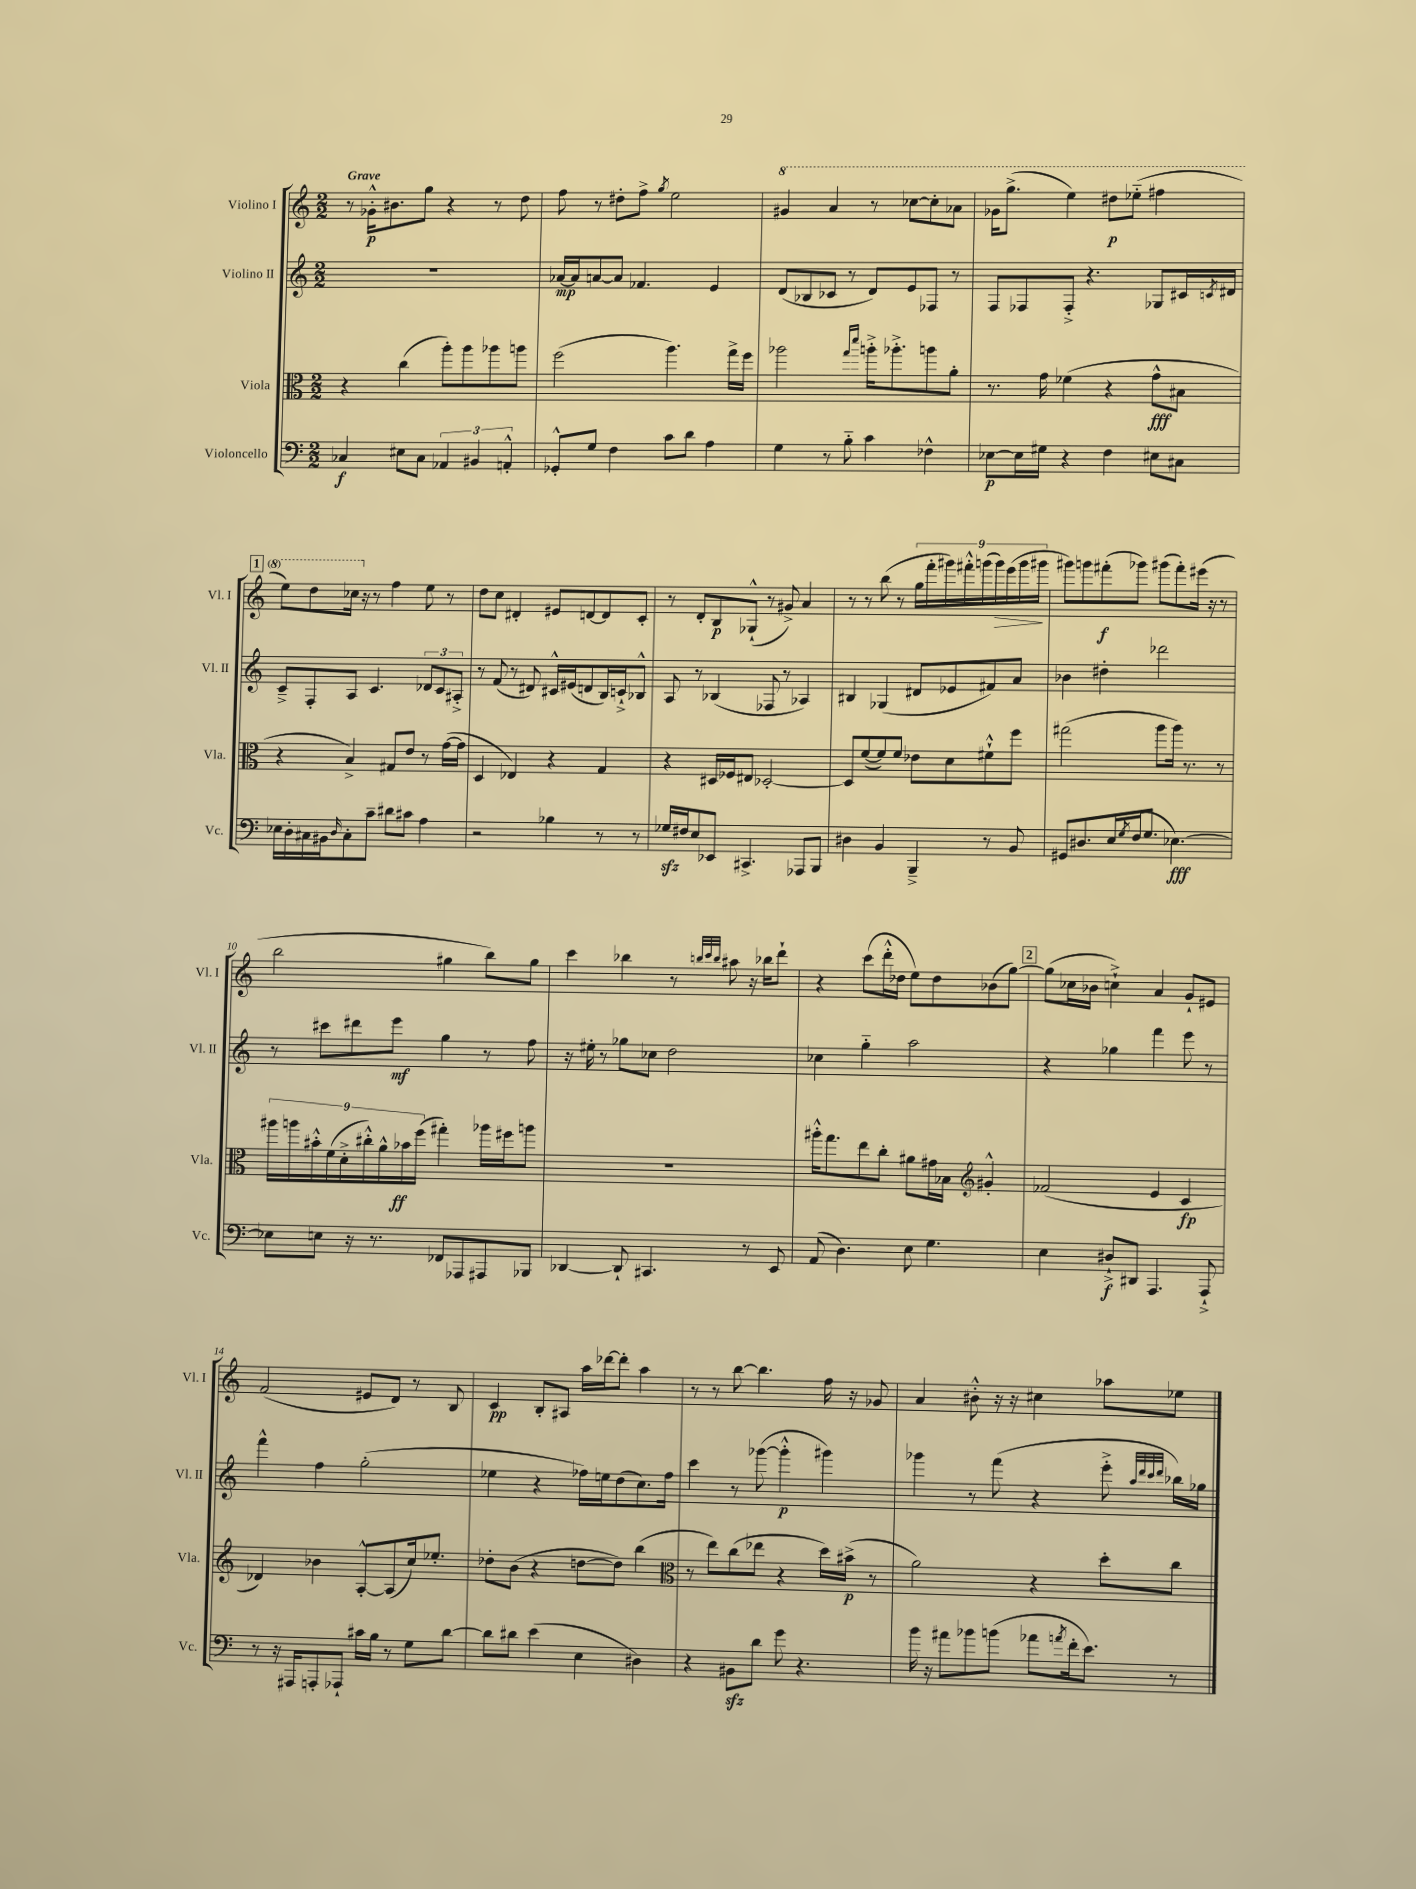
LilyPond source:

<<
\new StaffGroup <<
\new Staff = "s0" \with { instrumentName = "Violino I" shortInstrumentName = "Vl. I" } {
    \clef treble \key c \major \numericTimeSignature \time 2/2 \tempo "Grave"
    r8 ges'16-.-^\p bis'8. g''8 r4 r8 d''8 |
    f''8 r8 dis''8-. f''8-> \acciaccatura { g''8 } e''2 |
    \ottava #1 gis''4 a''4 r8 ces'''8~ ces'''8-. aes''8 |
    ges''16 g'''8.->( e'''4) dis'''8\p ees'''8-_( fis'''4 |
    \mark \markup { \box "1" } e'''8) d'''8 ces'''16 \ottava #0 r16 r8 f''4 e''8 r8 |
    d''8 c''8 dis'4-. eis'8 d'8~ d'8 c'8-. |
    r8 d'8-. b8\p ges8-!-^( r8 gis'8->) a'4 |
    r8 r8 b''8( r8 \tuplet 9/8 { g''16 f'''16-. gis'''16) fis'''16-.-^ g'''16( g'''16\>) e'''16( g'''16 gis'''16\! } |
    gis'''8) g'''8 fis'''8-.\f( ges'''8) gis'''8( fis'''8-.) eis'''16( r16 r8 |
    b''2 gis''4 b''8) gis''8 |
    c'''4 bes''4 r8 \grace { b''32 c'''32 b''32 } ais''8 r16 bes''16 d'''8-! |
    r4 c'''8( d'''16-.-^ des''16 e''8) des''8 bes'8( g''8~) |
    \mark \markup { \box "2" } g''8( ces''16 bes'16 c''4-!->) a'4 g'8-! eis'8 |
    f'2( eis'8 d'8) r8 b8 |
    c'4\pp b8-. ais8 a''16 des'''16~ des'''8-. a''4 |
    r8 r8 b''8~ b''4. f''16 r16 ges'8 |
    a'4 bis'8-.-^ r16 r16 cis''4 aes''8 ees''8 \bar "|." |
}
\new Staff = "s1" \with { instrumentName = "Violino II" shortInstrumentName = "Vl. II" } {
    \clef treble \key c \major \numericTimeSignature \time 2/2
    R1 |
    aes'16~\mp aes'16 a'8~ a'8 fes'4. e'4 |
    d'8( bes8 ces'8 r8 d'8) e'8 fes8 r8 |
    f8 fes8 fes8-.-> r4. ges8 cis'16 \acciaccatura { c'8 } dis'16 |
    \mark \markup { \box "1" } c'8---> f8-. a8 c'4. \tuplet 3/2 { des'8 c'8 ais8-.-> } |
    r8 f'8( r8 dis'8) cis'16-^ eis'16( d'8 b16) c'16-!-> bes8-^ |
    a8 r8 bes4( fes8 r8 aes4) |
    bis4 ges4( dis'8 ees'8 fis'8) a'8 |
    bes'4 dis''4-. des'''2 |
    r8 cis'''8 dis'''8 e'''8\mf g''4 r8 f''8 |
    r16 eis''16-. r8 ges''8 ces''8 d''2 |
    ces''4 g''4-_ a''2 |
    \mark \markup { \box "2" } r4 ges''4 f'''4 e'''8 r8 |
    f'''4-^ f''4 g''2-.( |
    ees''4 r4 fes''16) e''16 d''8( c''8.) fes''16 |
    c'''4 r8 ges'''8~( ges'''4-.-^\p gis'''4) |
    ges'''4 r8 f'''8( r4 e'''8-.-> \grace { a''32 d'''32 c'''32 d'''32 } bes''16) ges''16 \bar "|." |
}
\new Staff = "s2" \with { instrumentName = "Viola" shortInstrumentName = "Vla." } {
    \clef alto \key c \major \numericTimeSignature \time 2/2
    r4 c''4( a''8-.) a''8 aes''8 a''8 |
    f''2( a''4.) g''16-> f''16 |
    aes''2 \grace { g''16 d'''16 } a''16-.-> aes''8.-.-> a''8 a'8-. |
    r8. g'16 fes'4( r4 g'8-^\fff bis8 |
    \mark \markup { \box "1" } r4 b4->) gis8 e'8 r8 g'16~( g'16 |
    d4 ees4) r4 g4 |
    r4 dis16 fes16 eis8 des2~-. |
    des8 f'8~( f'8) f'8 ees'8 d'8 fis'8-!-^ f''8 |
    gis''2( a''8 a''16) r8. r8 |
    \tuplet 9/8 { ais''16 a''16 bis'16-.-^ f'16( d'16-.-> cis''16-.-^) a'16-^ bes'16\ff f''16( } gis''4-.) aes''16 fis''16 a''8 |
    R1 |
    ais''16-.-^ g''8. e''8 c''8-. ais'8 gis'16 bes16 \clef treble gis'4-.-^ |
    \mark \markup { \box "2" } fes'2( e'4 c'4\fp |
    des'4) bes'4 a8~-.-^ a8( c''16) ees''8.-. |
    des''8-. b'8( r4 d''8~ d''8) b''4( |
    \clef alto r8 e''8) c''8( ees''8 r4 d''16) bis'16->\p( r8 |
    a'2) r4 d''8-. c''8 \bar "|." |
}
\new Staff = "s3" \with { instrumentName = "Violoncello" shortInstrumentName = "Vc." } {
    \clef bass \key c \major \numericTimeSignature \time 2/2
    ces4\f eis8 ces8 \tuplet 3/2 { aes,4 bis,4 a,4-.-^ } |
    ges,8-.-^ g8 f4 c'8 d'8 a4 |
    g4 r8 b8-_ c'4 fes4-^ |
    ees8~\p ees16 gis16 r4 f4 eis8 cis8 |
    \mark \markup { \box "1" } ees16 d16-. cis16 bis,16 \grace { d16 } cis8-. c'8-- dis'8 cis'8 a4 |
    r2 bes4 r8 r8 |
    ges16\sfz fis16 e8 ees,8 cis,4.-> aes,,8 b,,8 |
    dis4 b,4 b,,4---> r8 b,8 |
    gis,8 dis8. e16 \acciaccatura { g8 } f16( g8. ees4.~\fff) |
    ees8 e8 r16 r8. fes,8 aes,,8 ais,,8 bes,,8 |
    des,4~ des,8-! cis,4. r8 e,8 |
    a,8( d4.) e8 g4. |
    \mark \markup { \box "2" } e4 dis8-!->\f dis,8 a,,4. a,,8-!-> |
    r8 r16 ais,,16 a,,8-. aes,,8-! cis'16 b16 r8 g8 d'8~ |
    d'8 dis'8 e'4( e4 dis4) |
    r4 bis,8\sfz d'8 g'8 r4. |
    b'16 r16 ais'8 bes'8 b'8( aes'8 \acciaccatura { a'8 } f'16-. e'8.) r8 \bar "|." |
}
>>
>>
